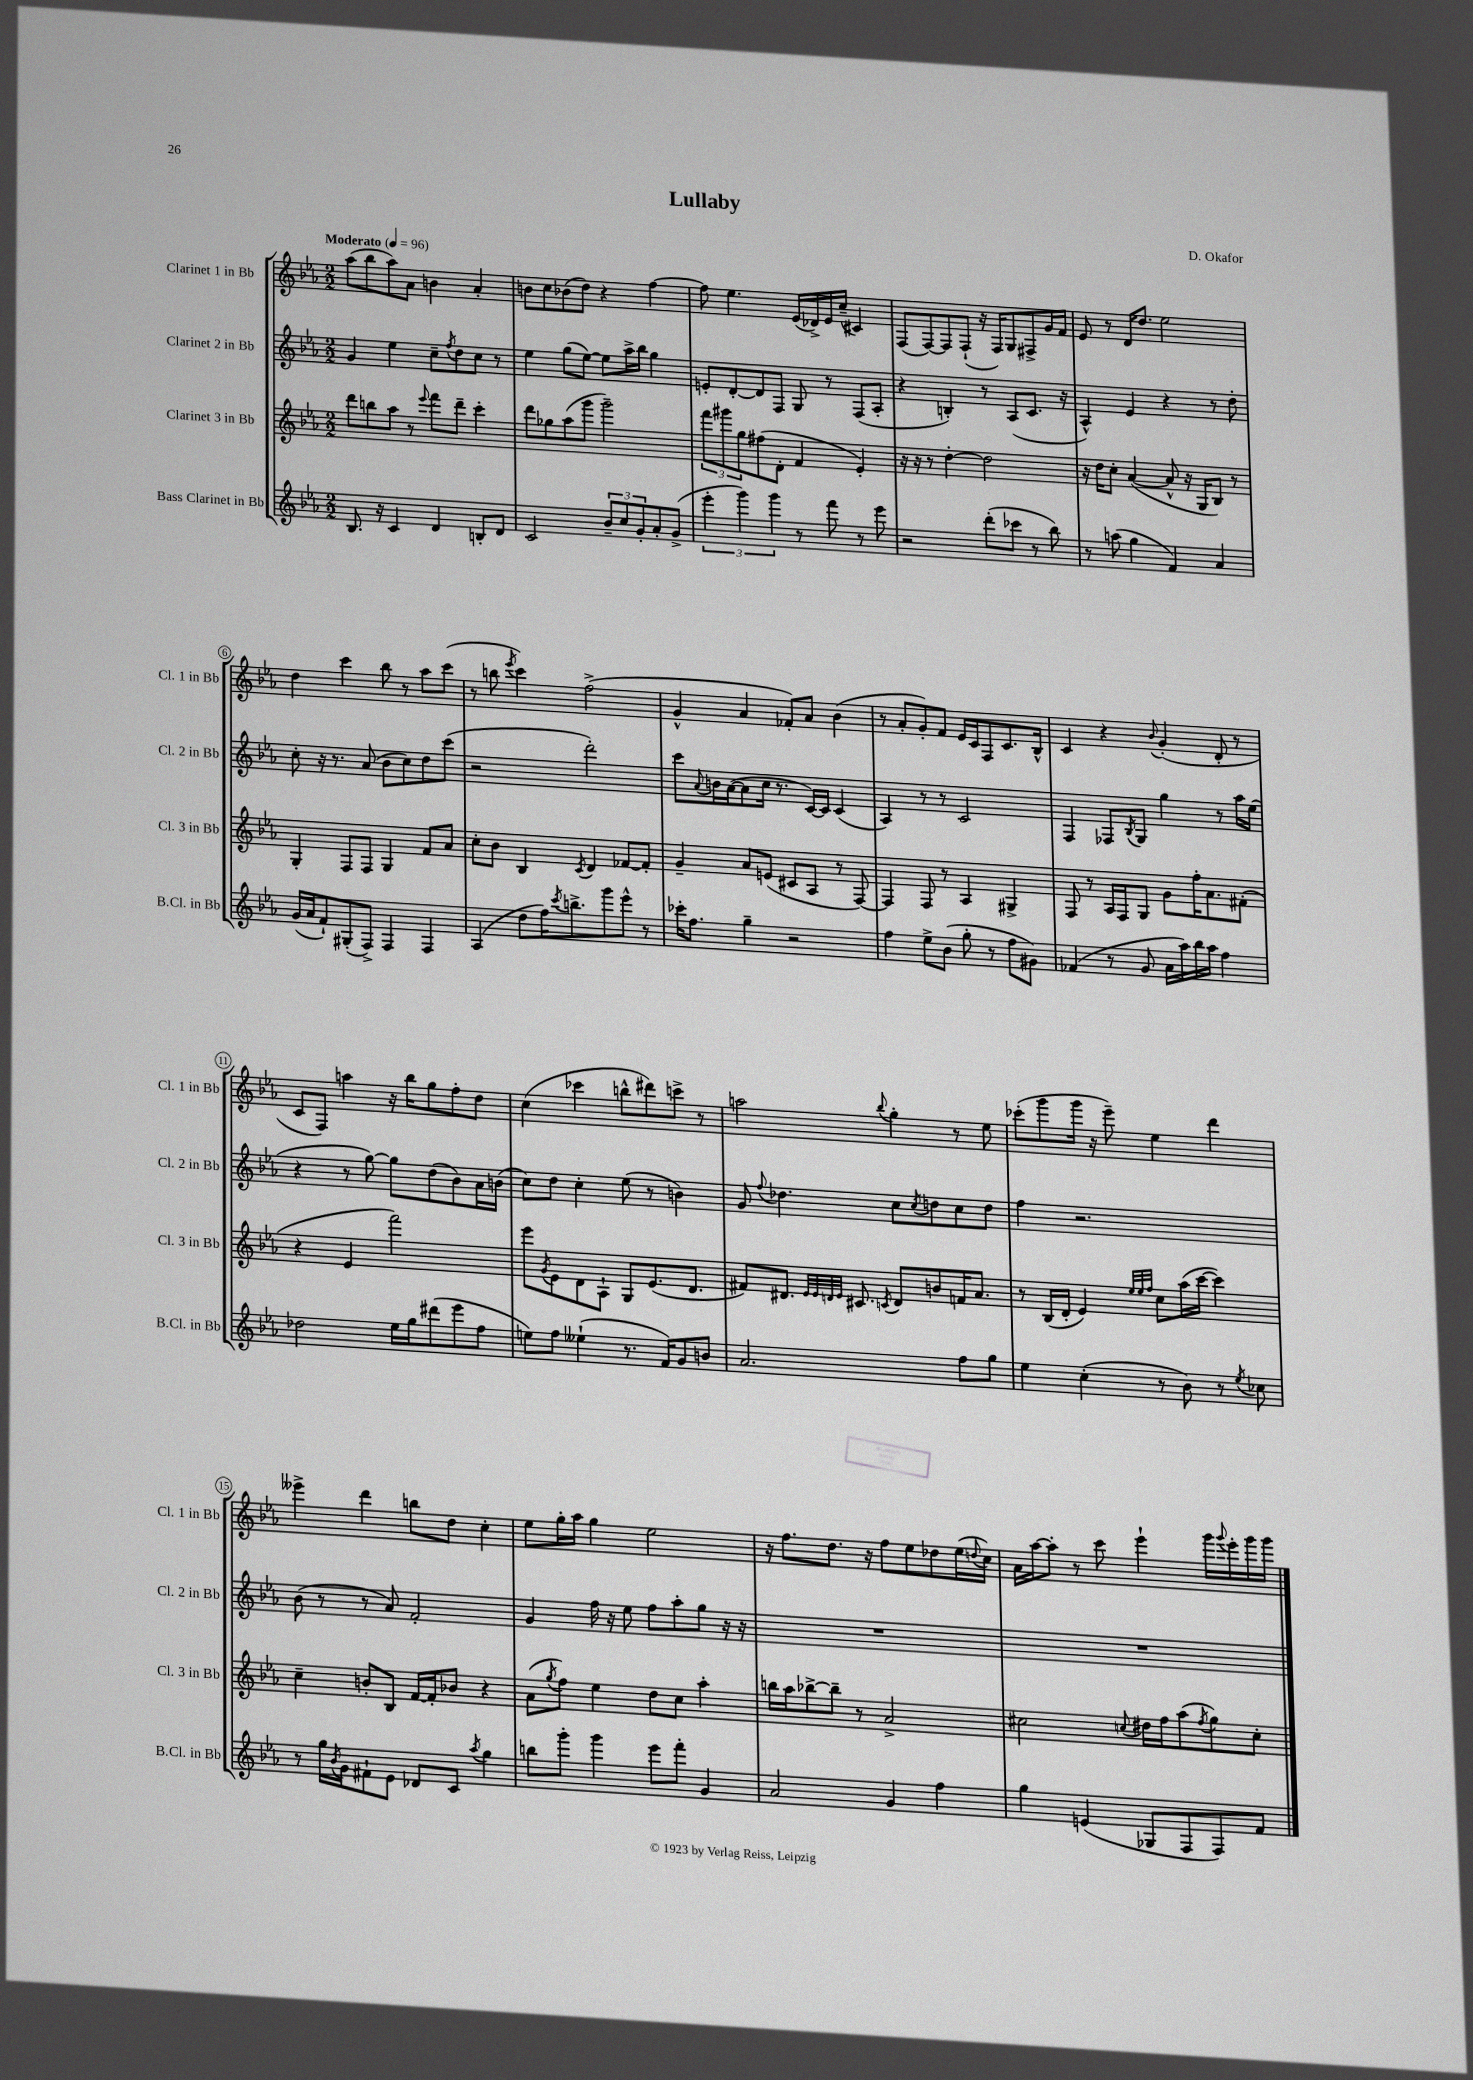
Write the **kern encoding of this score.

**kern	**kern	**kern	**kern
*part4	*part3	*part2	*part1
*staff4	*staff3	*staff2	*staff1
*I"Bass Clarinet in Bb	*I"Clarinet 3 in Bb	*I"Clarinet 2 in Bb	*I"Clarinet 1 in Bb
*I'B.Cl. in Bb	*I'Cl. 3 in Bb	*I'Cl. 2 in Bb	*I'Cl. 1 in Bb
*clefG2	*clefG2	*clefG2	*clefG2
*k[b-e-a-]	*k[b-e-a-]	*k[b-e-a-]	*k[b-e-a-]
*M2/2	*M2/2	*M2/2	*M2/2
*MM96	*MM96	*MM96	*MM96
=1	=1	=1	=1
!	!	!	!LO:TX:a:B:t=Moderato
8.B-/	8ddd\L	4g/	(8aa-\L
.	8bbn\	.	8bb-\
16r	.	.	.
4c/	8aa-\J	4ee-\	8aa-\)
.	8r	.	8a-\J
.	8qqeee-/	.	.
4d/	8fff\L	8cc~\L	4bn\
.	.	8qff/	.
.	8ddd~\J	8dd\	.
8Bn'/L	4ccc'\	8cc\J	4a-'/
8d/J	.	8r	.
=2	=2	=2	=2
2c/	8ddd\L	4ee-\	8bn\L
.	8gg-X\	.	8cc\
.	(8aa-\	(8gg\L	(8b-X\
.	8ggg\J	[8ee-\J)	8dd\J)
12b-~/L	2ggg~\)	8ee-\L]	4r
12cc/	.	.	.
.	.	16aa-^\L	.
12g'/	.	.	.
.	.	16bb-\JJ	.
8a-'/	.	4gg\	[4ff\
(8g^/J	.	.	.
=3	=3	=3	=3
6eee-'\	12fff\L	8en'/L	8ff\]
.	12ggg#X\	.	.
.	.	[8d'/	4.ee-\
6ggg\)	12gg\	.	.
.	(8ff#X\	8d/]	.
6ggg\	.	.	.
.	8d'\J	8F/J	.
8r	4f/	8G/	(16e-/LL
.	.	.	16d-X^/)
8fff\	.	8r	16e-/
.	.	.	(16cc~/JJ
8r	4e-'/)	(8F/L	4c#X/)
8eee-\	.	8A-'/J	.
=4	=4	=4	=4
2r	16r	4r	(8F/L
.	16r	.	.
.	8r	.	[8F/)
.	[4dd'\	4Bn'/)	8F/]
.	.	.	(8F`/J
(8ddd'\L	2dd\]	8r	16r
.	.	.	16F/KL)
8ccc-X\J	.	(8A-/L	8G/
8r	.	8.c/J	8F#X^/
8bb-\)	.	.	16g/L
.	.	16r	16f/JJ
=5	=5	=5	=5
8r	16r	4A-^^/)	8e-/
.	16dd\KL	.	.
(8aan\	8cc'\J	.	8r
4gg\	([4a-/	4e-/	16d/KL
.	.	.	8.dd/J
4f/)	8a-^^/]	4r	2ee-\
.	16r	.	.
.	16G/KL	.	.
4a-/	8B-/J)	8r	.
.	8r	8dd'\	.
!!LO:LB:g=z
=6	=6	=6	=6
(16g/LL	4G'/	8cc'\	4dd\
16a-/J	.	.	.
8f`/)	.	16r	.
.	.	8.r	.
(8G#X'/	8F/L	.	4ccc\
8F^/J)	8F/J	(8a-/	.
4F/	4G/	8b-\L	8bb-\
.	.	8cc\)	8r
4F/	8f/L	8dd\	8aa-\L
.	8a-/J	(8ccc\J	(8ccc\J
=7	=7	=7	=7
(4A-/	8cc'\L	2r	8r
.	8b-\J	.	8bbn\
.	.	.	8qeee-/
8dd\L	4B-/	.	4ccc\)
16ff\K)	.	.	.
8qccc/	.	.	.
8.bbn^\	.	.	.
.	8qc/	.	.
.	4d/	2ddd'\)	(2ff^\
8ggg\	.	.	.
8eee-^^\J	[8f-X/L	.	.
8r	8f-'/J]	.	.
=8	=8	=8	=8
16ccc-X'\KL	4g~/	8ccc\L	4g^^/
8.ff\J	.	.	.
.	.	8qqa-/	.
.	.	16bn\L	.
.	.	([16a-\J	.
4gg~\	8a-/L	8a-\]	4a-/
.	(8en/J	16cc\Jk	.
.	.	8.r	.
2r	8c#X/L	.	8f-X'/L)
.	8A-/J	[16c/LL)	8a-/J
.	.	16c/JJ]	.
.	8r	(4c/	(4b-\
.	[8F/)	.	.
=9	=9	=9	=9
4ff\	4F/]	4A-/)	8r
.	.	.	8a-'/L
8ee-^\L	8F/	8r	8g'/)
(8b-\J	8r	8r	8f/J
8gg'\	4A-/	2c/	16e-/LL
.	.	.	16c/J
8r	.	.	8F/
8ff\L	4G#X^/	.	8.c/
8g#X\J)	.	.	.
.	.	.	16B-^^/Jk
=10	=10	=10	=10
(4f-X/	8F/	4F/	4c/
.	8r	.	.
8r	16A-/LL	8F-X/L	4r
.	16F/J	.	.
.	.	8qB-/	.
8g/	8G/J	8G/J	.
.	.	.	8qqb-/
16a-\LL	8g\L	4gg\	(4g'/
16aa-\)	.	.	.
16bb-\	16ff'\K	.	.
16aa-\JJ	8.a-\	.	.
4ff\	.	8r	8d'/
.	(8f#X'\J	16aa-\LL	8r
.	.	(16ee-\JJ	.
!!LO:LB:g=z
=11	=11	=11	=11
2dd-X\	4r	4r	8c/L
.	.	.	8F/J)
.	4e-/	8r	4aan\
.	.	[8gg\)	.
16ee-\LL	2fff\)	8gg\L]	16r
16gg\J	.	.	16bb-\KL
(8ddd#X\	.	(8dd\	8gg\
8eee-\	.	8b-\)	8ff'\
8ff\J	.	16a-\L	8dd\J
.	.	(16bn\JJ	.
=12	=12	=12	=12
8een\L)	8eee-\L	8cc\L)	(4cc\
.	8qg/	.	.
8ff\J	8e-\	8dd\J	.
(4ee--X`\	8d\	4cc'\	4ccc-X\
.	8A-`\J	.	.
8.r	8G/L	(8ee-\	8bbn^^\L
.	(8.e-/	8r	8ddd#X\)
16f/KL)	.	.	.
8g/	.	4bn\)	8cccn^\J
.	8.d/J	.	.
8bn/J	.	.	8r
=13	=13	=13	=13
2.a-/	8f#X/L)	8g/	2aan\
.	.	8qqff/	.
.	8.d#X/J	4.dd-X\	.
.	32qqe-/LLL	.	.
.	32qqe-/	.	.
.	32qqdn/	.	.
.	32qqe-/JJJ	.	.
.	8.c#X/	.	.
.	8qcn/	.	8qqbb-/
.	8d/L	8cc\L	4gg'\
.	.	8qcc/	.
.	8bn/	8ddn\	.
8ff\L	16fn/K	8cc\	8r
.	8.a-/J	.	.
8gg\J	.	8dd\J	8ee-\
=14	=14	=14	=14
4ee-\	8r	4ff\	(8ccc-X'\L
.	(16B-/LL	.	8ggg\
.	16d'/JJ	.	.
(4cc'\	4e-/)	2.r	16ggg\Jk
.	.	.	16r
.	.	.	8eee-~\)
.	32qqee-/LLL	.	.
.	32qqee-/	.	.
.	32qqff/JJJ	.	.
8r	8cc\L	.	4ee-\
8b-\)	(16aa-\L	.	.
.	[16ccc\JJ	.	.
8r	4ccc\])	.	4ddd\
8qee-/	.	.	.
8cc-X\	.	.	.
!!LO:LB:g=z
=15	=15	=15	=15
8r	4cc~\	(8b-\	4eee--X^\
16gg\LL	.	8r	.
8qb-/	.	.	.
16g\J	.	.	.
8f#X`\	8bn'/L	8r	4ddd\
8e-\J	8B-/J	8a-/)	.
8d-X/L	[16f/LL	2f'/	8bbn\L
.	16f'/J]	.	.
8c/J	8b-X/J	.	8dd\J
8qaa-/	.	.	.
4gg\	4r	.	4cc'\
=16	=16	=16	=16
8bbn\L	(8a-\L	4g/	8ee-\L
.	8qgg/	.	.
8ggg'\J	8ff\J)	.	16gg'\L
.	.	.	16aa-\JJ
4ggg\	4ee-\	16ff\	4gg\
.	.	16r	.
.	.	8ee-\	.
8eee-\L	8dd\L	8ff\L	2ee-\
8fff'\J	8cc\J	8aa-'\	.
4g/	4aa-'\	8gg\J	.
.	.	16r	.
.	.	16r	.
=17	=17	=17	=17
2a-/	16bbn\LL	1r	16r
.	16aa-\J	.	8.ff\L
.	[8bb-X^\	.	.
.	8bb-~\J]	.	8.dd\J
.	8r	.	.
.	.	.	16r
4g/	2a-^/	.	8ff\L
.	.	.	8ee-\
4ff\	.	.	8dd-X\
.	.	.	(16ee-\L
.	.	.	8qqddn/
.	.	.	16cc\JJ)
=18	=18	=18	=18
4gg\	2cc#X\	1r	16a-\LL
.	.	.	[16aa-\J
.	.	.	8aa-'\J]
(4en/	.	.	8r
.	.	.	8ccc\
.	8qqccn/	.	.
8G-X/L	16dd#X\LL	.	4eee-`\
.	16ff\J	.	.
8F/	(8aa-\	.	.
.	8qff/	.	.
8F/)	8gg\)	.	16ggg\LL
.	.	.	8qqggg/
.	.	.	16eee-'\
8f/J	8cc'\J	.	16ggg\
.	.	.	16ggg\JJ
==	==	==	==
*-	*-	*-	*-
